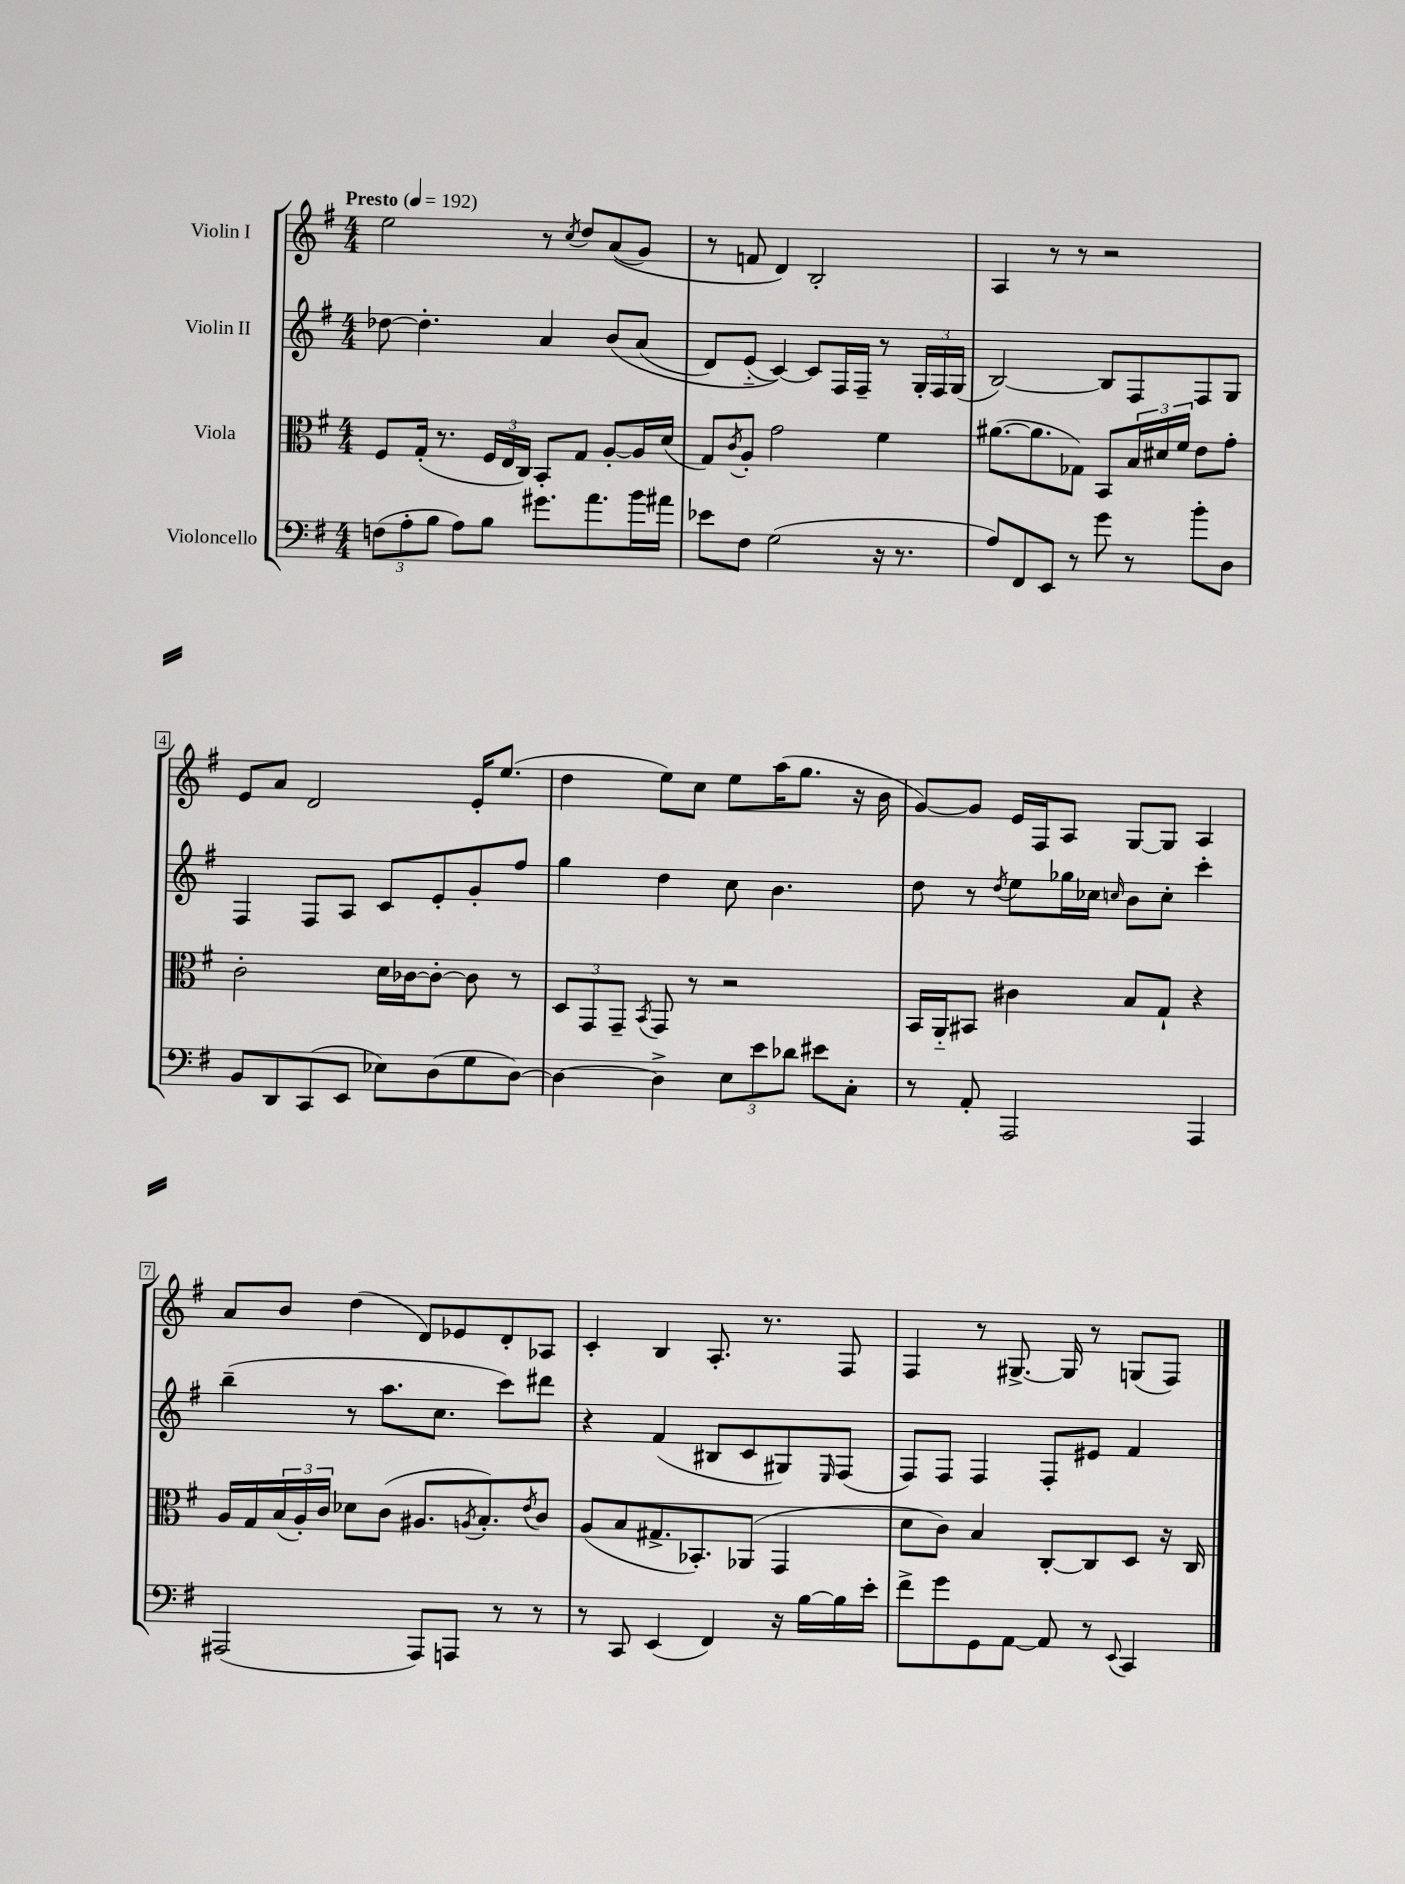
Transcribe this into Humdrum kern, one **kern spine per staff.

**kern	**kern	**kern	**kern
*staff4	*staff3	*staff2	*staff1
*clefF4	*clefC3	*clefG2	*clefG2
*k[f#]	*k[f#]	*k[f#]	*k[f#]
*M4/4	*M4/4	*M4/4	*M4/4
*MM192	*MM192	*MM192	*MM192
(12F	8F#	[8dd-	2ee
12A'	.	.	.
.	(16G'	4.dd-']	.
12B	.	.	.
.	8.r	.	.
8A)	.	.	.
8B	24F#	.	.
.	24E	.	.
.	24C)	.	.
8.g#	8BB'	4a	8r
.	.	.	8qcc
.	8G	.	8dd
8.a	.	.	.
.	[8A'	&(8b	&((8a
16b	16A]	(8a	8g)
16a#	(16d	.	.
=	=	=	=
8e-	8G)	8d)	8r
.	8qc	.	.
8F#	8A'	(8e'~	8f
(2G	2g	[4c)&)	4d&)
.	.	8c]	2B'
.	.	16F#	.
.	.	16F#~	.
16r	4f#	8r	.
8.r	.	.	.
.	.	24G'	.
.	.	24F#	.
.	.	(24G	.
=	=	=	=
8A)	([8.a#	[2B)	4A
8FF#	.	.	.
.	8.a#]	.	.
8EE	.	.	8r
8r	8G-)	.	8r
8g	8BB	8B]	2r
8r	24B	8F#	.
.	24d#	.	.
.	24f#	.	.
8b'	8e	8F#	.
8D	8g'	8G	.
=	=	=	=
8BB	2c'	4F#	8e
8DD	.	.	8a
(8CC	.	8F#	2d
8EE	.	8A	.
8E-)	16d	8c	.
.	[16c-	.	.
(8D	8c-'_	8e'	.
8G	8c-]	8g'	16e'
.	.	.	(8.ee
[8D)	8r	8ff#	.
=	=	=	=
4D_	12D	4gg	4dd
.	12GG	.	.
.	12GG~	.	.
.	8qBB	.	.
4D^]	8GG	4dd	8ee)
.	8r	.	8cc
12E	2r	8cc	8ee
12e	.	.	.
.	.	4.b	(16aa
12d-	.	.	.
.	.	.	8.gg
8e#	.	.	.
8C'	.	.	16r
.	.	.	16b
=	=	=	=
8r	16BB	8dd	[8g)
.	16AA'~	.	.
8AA'	8BB#	8r	8g]
.	.	8qdd	.
2AAA	4c#	8ee	16e
.	.	.	16F#
.	.	16gg-	8A
.	.	16cc-	.
.	.	16qqcc	.
.	8B	8b	[8G
.	8G`	8cc'	8G]
4AAA	4r	4ccc'	4A
=	=	=	=
(2AAA#	16A	(4bb~	8a
.	16G	.	.
.	(24B	.	8b
.	24A')	.	.
.	24c	.	.
.	8d-	8r	(4dd
.	(8c	8.aa	.
8AAA#)	8.A#	.	8d)
.	.	8.cc	.
8AAA	.	.	8e-
.	8qA	.	.
.	8.B')	.	.
8r	.	8ccc)	8d'
.	8qe	.	.
8r	8c	8ddd#	8A-
=	=	=	=
8r	(8A	4r	4c'
8CC	8B	.	.
(4EE	8.G#^	(4f#	4B
.	8.BB-')	.	.
4FF#)	.	8B#	8.A'
.	(8AA-	8c	.
.	.	.	8.r
16r	4GG	8G#)	.
[16B	.	.	.
.	.	16qqE	.
16B]	.	(8F#	8F#
16e'	.	.	.
=	=	=	=
8f#^	8d	8F#)	4F#
8g	8c)	8F#	.
8GG	4B	4F#	8r
[8AA	.	.	[8.G#^
8AA]	[8C'	8F#'	.
.	.	.	16G#]
8r	8C]	8e#	8r
8qqEE	.	.	.
4CC	8D	4f#	(8G
.	16r	.	8F#)
.	16C	.	.
==	==	==	==
*-	*-	*-	*-
